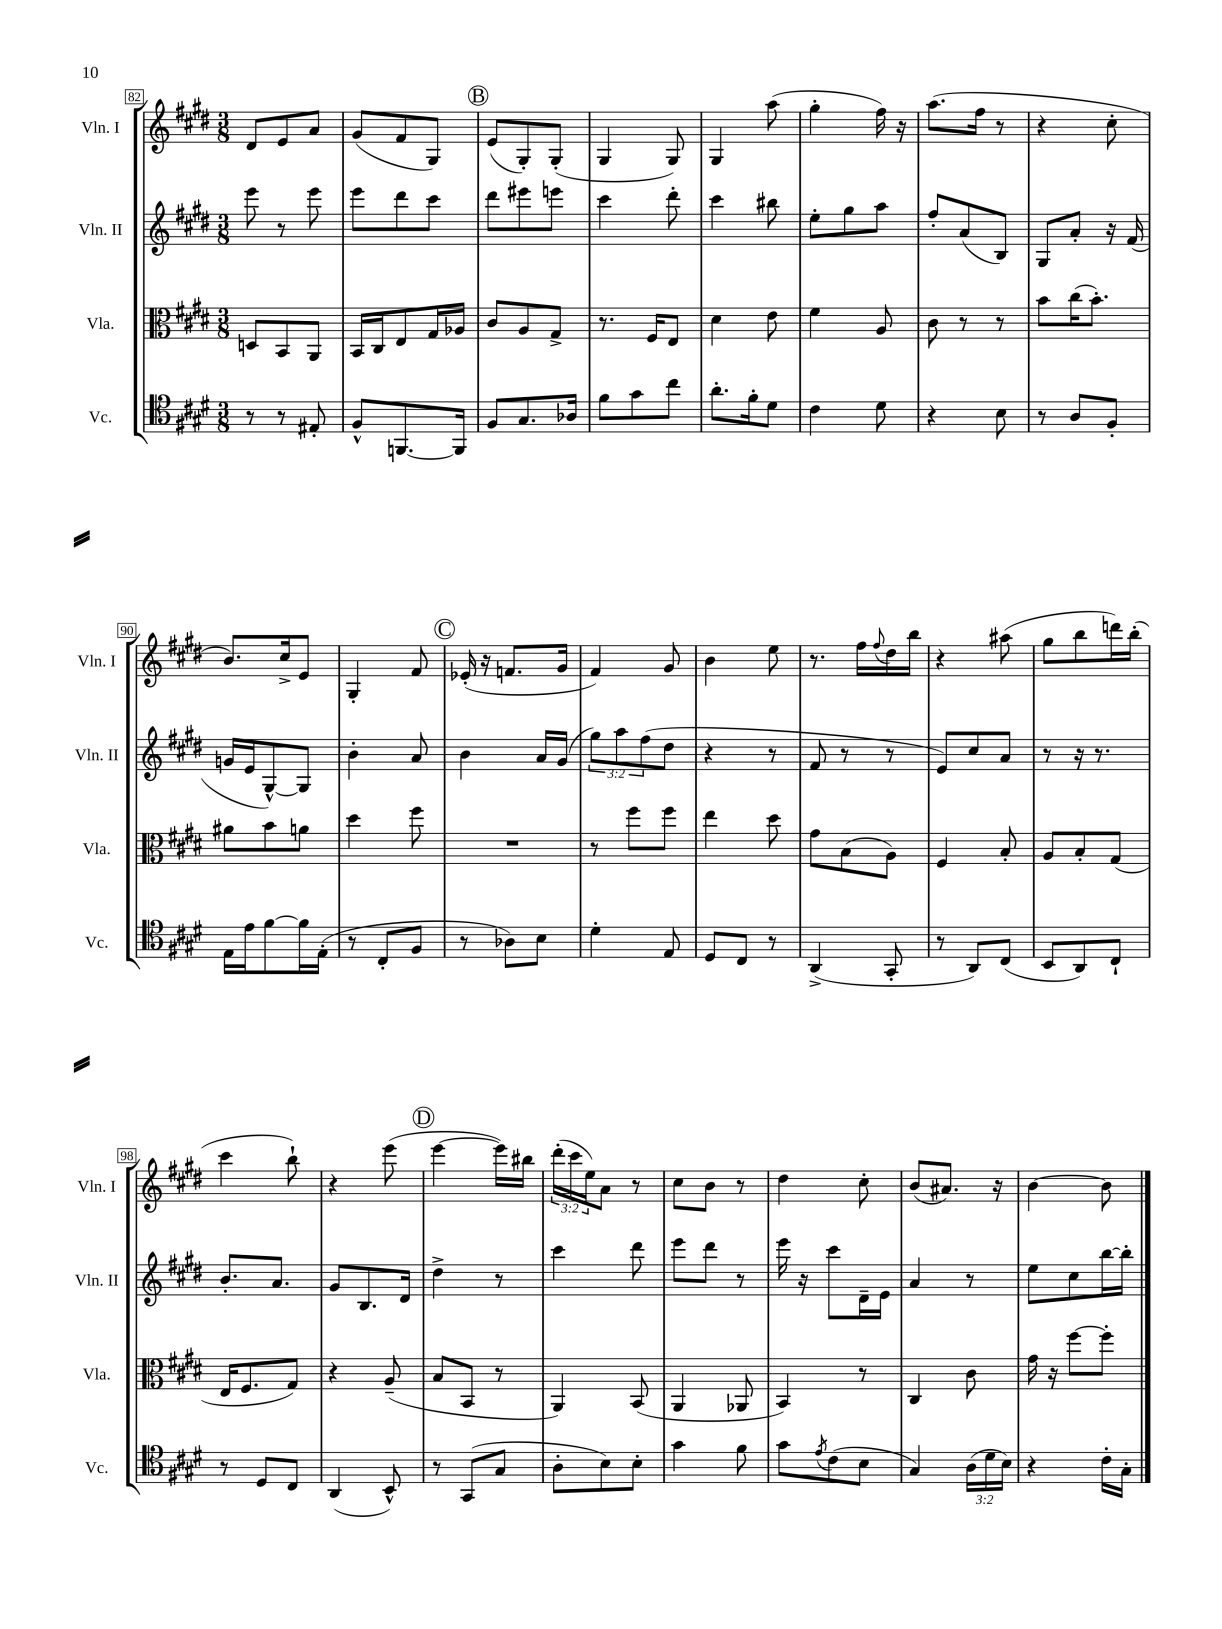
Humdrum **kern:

**kern	**kern	**kern	**kern
*part4	*part3	*part2	*part1
*staff4	*staff3	*staff2	*staff1
*I"Vc.	*I"Vla.	*I"Vln. II	*I"Vln. I
*I'Vc.	*I'Vla.	*I'Vln. II	*I'Vln. I
*clefC4	*clefC3	*clefG2	*clefG2
*k[f#c#g#d#]	*k[f#c#g#d#]	*k[f#c#g#d#]	*k[f#c#g#d#]
*M3/8	*M3/8	*M3/8	*M3/8
=82	=82	=82	=82
8r	8Dn/L	8eee\	8d#/L
8r	8BB/	8r	8e/
8E#X'/	8AA/J	8eee\	8a/J
=83	=83	=83	=83
8F#^^/L	16BB/LL	8eee\L	(8g#/L
.	16C#/J	.	.
[8.FFn/	8E/	8ddd#\	8f#/
.	16G#/L	8ccc#\J	8G#/J)
16FF/Jk]	16A-X/JJ	.	.
!!LO:REH:place=s1:t=B
=84	=84	=84	=84
8F#/L	8c#/L	8ddd#\L	(8e/L
8.G#/	8A/	8eee#X\	8G#'/)
.	8G#^/J	8eeen\J	(8G#'/J
16A-X/Jk	.	.	.
=85	=85	=85	=85
8f#\L	8.r	4ccc#\	4G#/
8g#\	.	.	.
.	16F#/KL	.	.
8cc#\J	8E/J	8ddd#'\	8G#/)
=86	=86	=86	=86
8.a'\L	4d#\	4ccc#\	4G#/
16f#'\k	.	.	.
8d#\J	8e\	8bb#X\	(8aa\
=87	=87	=87	=87
4c#\	4f#\	8ee'\L	4gg#'\
.	.	8gg#\	.
8d#\	8A/	8aa\J	16ff#\)
.	.	.	16r
=88	=88	=88	=88
4r	8c#\	8ff#'/L	(8.aa\L
.	8r	(8a/	.
.	.	.	16ff#\Jk
8B\	8r	8B/J)	8r
=89	=89	=89	=89
8r	8b\L	8G#/L	4r
8A/L	(16cc#\K	8a'/J	.
.	8.b'\J)	.	.
8F#'/J	.	16r	8cc#'\
.	.	(16f#/	.
!!LO:LB:g=z
=90	=90	=90	=90
16E\LL	8a#X\L	16gn/LL	8.b/L)
16e\J	.	16e/J	.
[8f#\	8b\	[8G#^^/)	.
.	.	.	16cc#^/k
16f#\L]	8an\J	8G#/J]	8e/J
(16E'\JJ	.	.	.
=91	=91	=91	=91
8r	4dd#\	4b'\	4G#'/
8C#'/L	.	.	.
8F#/J	8ff#\	8a/	8f#/
!!LO:REH:place=s1:t=C
=92	=92	=92	=92
8r	4.r	4b\	(16e-X'/
.	.	.	16r
8A-X\L)	.	.	8.fn/L
8B\J	.	16a/LL	.
.	.	(16g#/JJ	16g#/Jk
=93	=93	=93	=93
4d#'\	8r	12gg#\L)	4f#/)
.	.	12aa\	.
.	8ff#\L	.	.
.	.	(12ff#\	.
8E/	8ff#\J	8dd#\J	8g#/
=94	=94	=94	=94
8D#/L	4ee\	4r	4b\
8C#/J	.	.	.
8r	8dd#\	8r	8ee\
=95	=95	=95	=95
(4AA^/	8g#\L	8f#/	8.r
.	(8B\	8r	.
.	.	.	16ff#\LL
.	.	.	8qqff#/
8GG#'/	8A\J)	8r	16dd#\
.	.	.	16bb\JJ
=96	=96	=96	=96
8r	4F#/	8e/L)	4r
8AA/L)	.	8cc#/	.
(8C#/J	8B'/	8a/J	(8aa#X\
=97	=97	=97	=97
8BB/L	8A/L	8r	8gg#\L
8AA/)	8B'/	16r	8bb\
.	.	8.r	.
8C#`/J	(8G#/J	.	16dddn\L)
.	.	.	(16bb'\JJ
!!LO:LB:g=z
=98	=98	=98	=98
8r	16E/KL	8.b'/L	4ccc#\
.	8.F#/	.	.
8D#/L	.	.	.
.	.	8.a/J	.
8C#/J	8G#/J)	.	8bb`\)
=99	=99	=99	=99
(4AA/	4r	8g#/L	4r
.	.	8.B/	.
8BB^^/)	(8A~/	.	(8eee\
.	.	16d#/Jk	.
!!LO:REH:place=s1:t=D
=100	=100	=100	=100
8r	8B/L	4dd#^\	[4eee\
(8GG#/L	8BB/J	.	.
8G#/J	8r	8r	16eee\LL])
.	.	.	16bb#X\JJ
=101	=101	=101	=101
8A'\L	4AA/)	4ccc#\	(24ddd#'\LL
.	.	.	24ccc#\
.	.	.	24ee\J)
8B\)	.	.	8a\J
8B'\J	(8BB/	8ddd#\	8r
=102	=102	=102	=102
4g#\	4AA/	8eee\L	8cc#\L
.	.	8ddd#\J	8b\J
8f#\	8AA-X/	8r	8r
=103	=103	=103	=103
8g#\L	4BB/)	16eee\	4dd#\
.	.	16r	.
8qe/	.	.	.
(8c#\	.	8ccc#\L	.
8B\J	8r	16d#~\L	8cc#'\
.	.	16e\JJ	.
=104	=104	=104	=104
4G#/)	4C#/	4a/	(8b/L
.	.	.	8.a#X/J)
(24A\LL	8c#\	8r	.
24d#\	.	.	.
.	.	.	16r
24B\JJ)	.	.	.
=105	=105	=105	=105
4r	16g#\	8ee\L	[4b\
.	16r	.	.
.	[8ff#\L	8cc#\	.
16c#'\LL	8ff#'\J]	[16bb\L	8b\]
16G#'\JJ	.	16bb'\JJ]	.
==	==	==	==
*-	*-	*-	*-
